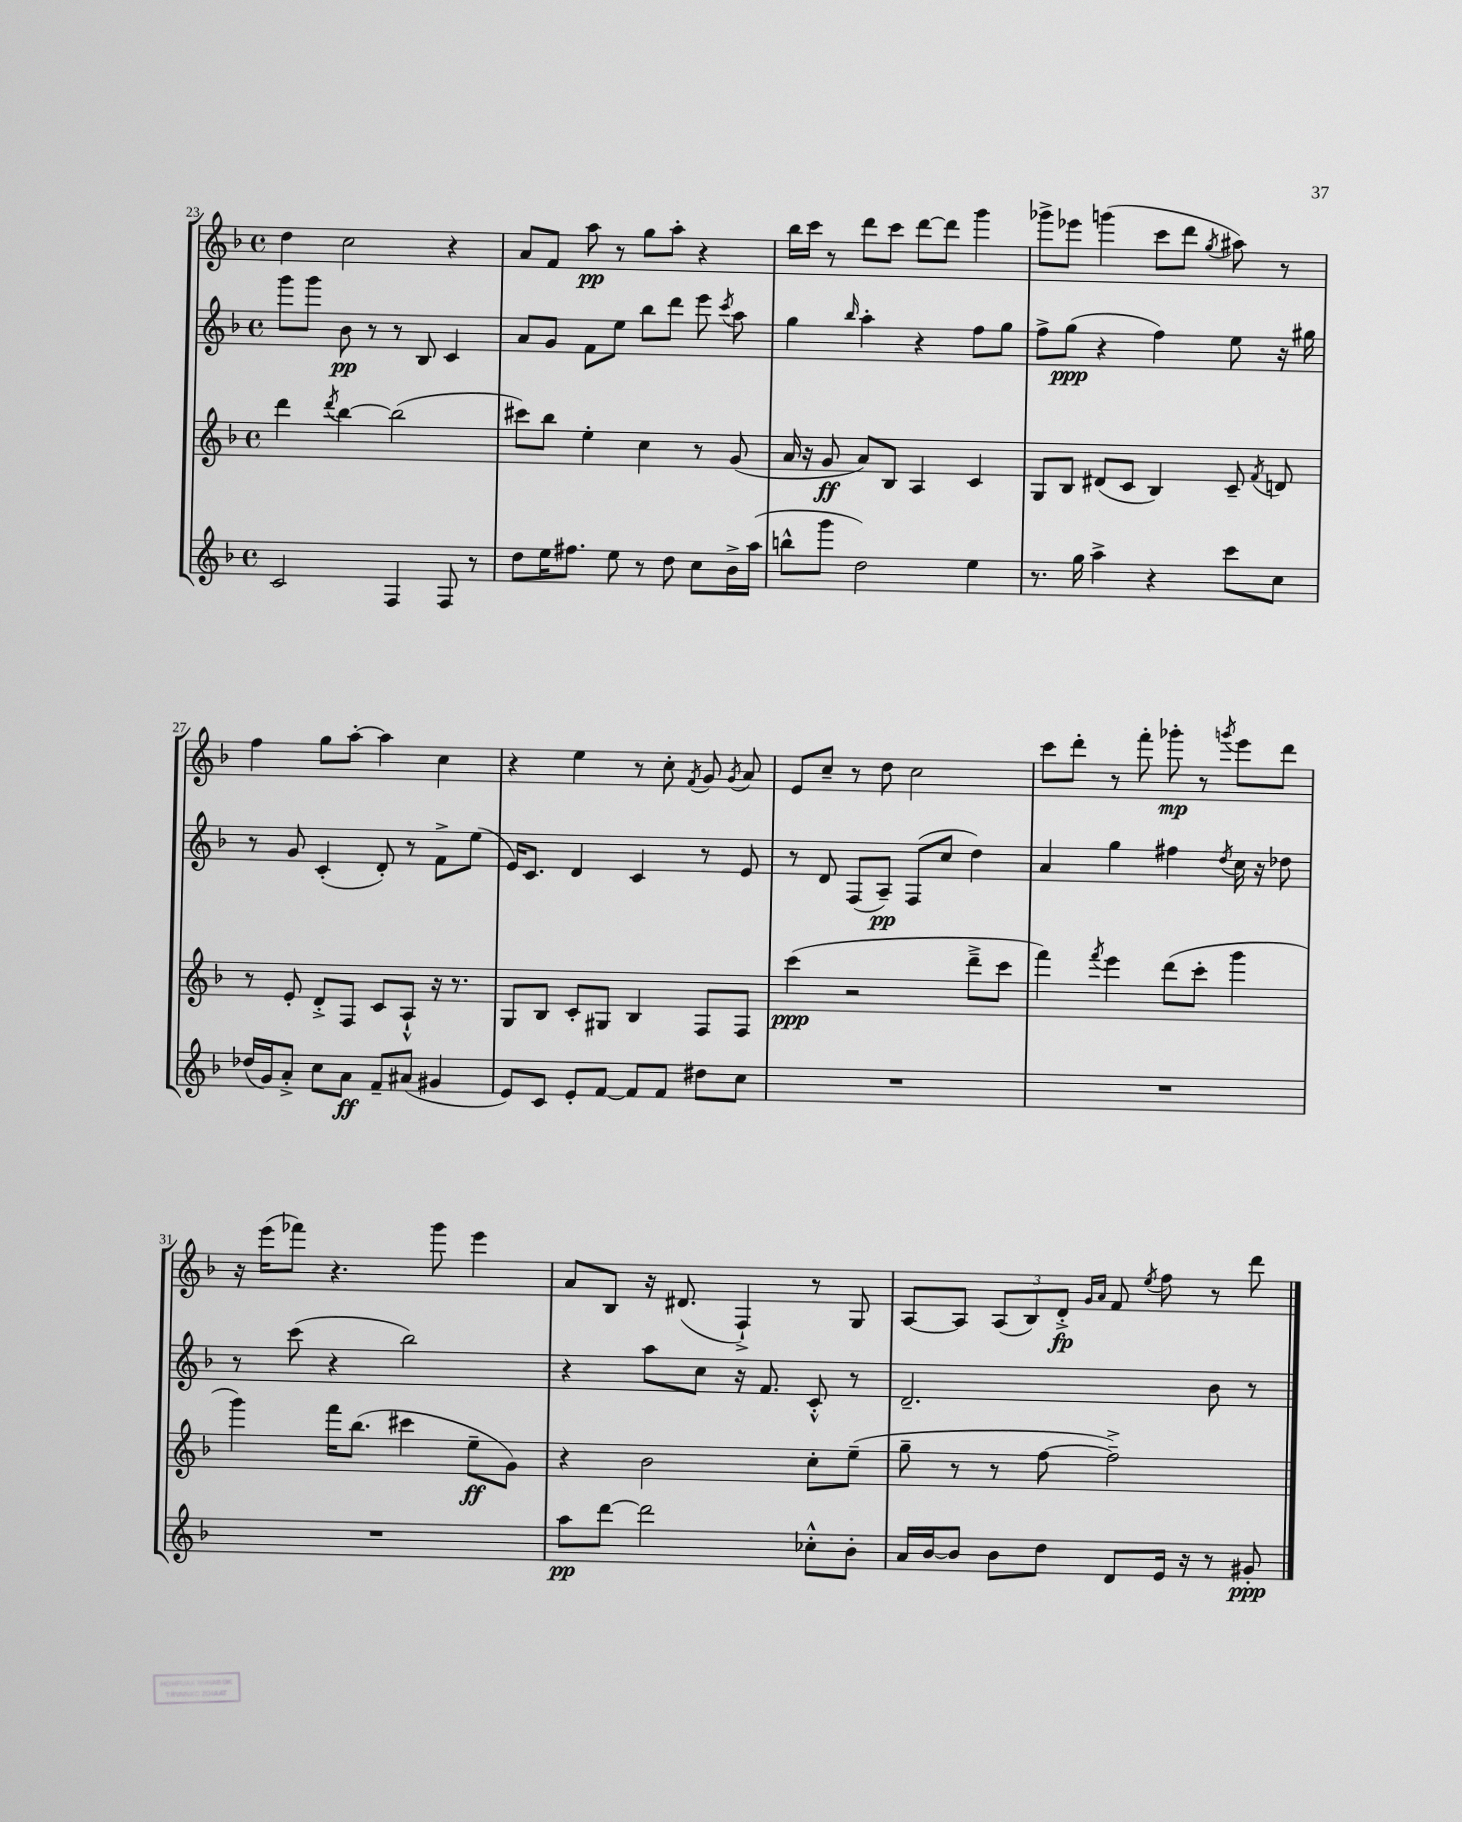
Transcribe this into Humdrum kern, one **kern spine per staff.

**kern	**dynam	**kern	**dynam	**kern	**dynam	**kern	**dynam
*part4	*part4	*part3	*part3	*part2	*part2	*part1	*part1
*staff4	*staff4	*staff3	*staff3	*staff2	*staff2	*staff1	*staff1
*clefG2	*	*clefG2	*	*clefG2	*	*clefG2	*
*k[b-]	*	*k[b-]	*	*k[b-]	*	*k[b-]	*
*M4/4	*	*M4/4	*	*M4/4	*	*M4/4	*
*met(c)	*	*met(c)	*	*met(c)	*	*met(c)	*
=23	=23	=23	=23	=23	=23	=23	=23
2c/	.	4ddd\	.	8ggg\L	.	4dd\	.
.	.	.	.	8ggg\J	.	.	.
.	.	8qddd/	.	.	.	.	.
.	.	[4bb-\	.	8b-\	pp	2cc\	.
.	.	.	.	8r	.	.	.
4F/	.	(2bb-\]	.	8r	.	.	.
.	.	.	.	8B-/	.	.	.
8F/	.	.	.	4c/	.	4r	.
8r	.	.	.	.	.	.	.
=24	=24	=24	=24	=24	=24	=24	=24
8dd\L	.	8ccc#X\L)	.	8a/L	.	8a/L	.
16ee\K	.	8bb-\J	.	8g/J	.	8f/J	.
8.ff#X\J	.	.	.	.	.	.	.
.	.	4ee'\	.	8f\L	.	8aa\	pp
8ee\	.	.	.	8ee\J	.	8r	.
8r	.	4cc\	.	8bb-\L	.	8gg\L	.
8dd\	.	.	.	8ddd\J	.	8aa'\J	.
8cc\L	.	8r	.	8eee\	.	4r	.
.	.	.	.	8qccc/	.	.	.
16b-^\L	.	(8g/	.	8aa\	.	.	.
(16aa\JJ	.	.	.	.	.	.	.
=25	=25	=25	=25	=25	=25	=25	=25
8bbn^^\L	.	16a/	.	4gg\	.	16bb-\LL	.
.	.	16r	.	.	.	16ccc\JJ	.
8ggg\J	.	8g/	ff	.	.	8r	.
.	.	.	.	16qqbb-/	.	.	.
2dd\)	.	8a/L)	.	4aa'\	.	8ddd\L	.
.	.	8B-/J	.	.	.	8ccc\J	.
.	.	4A/	.	4r	.	[8ddd\L	.
.	.	.	.	.	.	8ddd\J]	.
4ee\	.	4c/	.	8ff\L	.	4ggg\	.
.	.	.	.	8gg\J	.	.	.
=26	=26	=26	=26	=26	=26	=26	=26
8.r	.	8G/L	.	8ff^\L	.	8ggg-X^\L	.
.	.	8B-/J	.	(8gg\J	ppp	8eee-X\J	.
16gg\	.	.	.	.	.	.	.
4aa^\	.	(8d#X/L	.	4r	.	(4gggn\	.
.	.	8c/J	.	.	.	.	.
4r	.	4B-/)	.	4ff\)	.	8ccc\L	.
.	.	.	.	.	.	8ddd\J	.
.	.	.	.	.	.	8qgg/	.
8ccc\L	.	8c~/	.	8ee\	.	8aa#X\)	.
.	.	8qf/	.	.	.	.	.
8cc\J	.	8dn/	.	16r	.	8r	.
.	.	.	.	16gg#X\	.	.	.
!!LO:LB:g=z
=27	=27	=27	=27	=27	=27	=27	=27
(16dd-X/LL	.	8r	.	8r	.	4ff\	.
16g/J)	.	.	.	.	.	.	.
8a'^/J	.	8e'/	.	8g/	.	.	.
8cc\L	.	8d'^/L	.	(4c'/	.	8gg\L	.
8a\J	ff	8F/J	.	.	.	[8aa'\J	.
8f~/L	.	8c/L	.	8d'/)	.	4aa\]	.
(8a#X/J	.	8A`^^/J	.	8r	.	.	.
4g#X/	.	16r	.	8f^\L	.	4cc\	.
.	.	8.r	.	.	.	.	.
.	.	.	.	(8ee\J	.	.	.
=28	=28	=28	=28	=28	=28	=28	=28
8e/L)	.	8G/L	.	16e/KL)	.	4r	.
.	.	.	.	8.c/J	.	.	.
8c/J	.	8B-/J	.	.	.	.	.
8e'/L	.	8c'/L	.	4d/	.	4ee\	.
[8f/J	.	8G#X/J	.	.	.	.	.
8f/L]	.	4B-/	.	4c/	.	8r	.
8f/J	.	.	.	.	.	8cc'\	.
.	.	.	.	.	.	8qf/	.
8dd#X\L	.	8F/L	.	8r	.	8g/	.
.	.	.	.	.	.	8qg/	.
8cc\J	.	8F/J	.	8e/	.	8a/	.
=29	=29	=29	=29	=29	=29	=29	=29
1r	.	(4ccc\	ppp	8r	.	8e/L	.
.	.	.	.	8d/	.	8cc~/J	.
.	.	2r	.	(8F/L	.	8r	.
.	.	.	.	8A~/J)	pp	8dd\	.
.	.	.	.	(8F/L	.	2cc\	.
.	.	.	.	8cc/J	.	.	.
.	.	8ddd~^\L	.	4dd\)	.	.	.
.	.	8ccc\J	.	.	.	.	.
=30	=30	=30	=30	=30	=30	=30	=30
1r	.	4fff\)	.	4a/	.	8ccc\L	.
.	.	.	.	.	.	8ddd'\J	.
.	.	8qfff/	.	.	.	.	.
.	.	4eee\	.	4gg\	.	8r	.
.	.	.	.	.	.	8fff'\	.
.	.	(8ddd\L	.	4ff#X\	.	8ggg-X'\	mp
.	.	8ccc'\J	.	.	.	8r	.
.	.	.	.	8qdd/	.	8qgggn/	.
.	.	4ggg\	.	16cc\	.	8eee\L	.
.	.	.	.	16r	.	.	.
.	.	.	.	8dd-X\	.	8ddd\J	.
!!LO:LB:g=z
=31	=31	=31	=31	=31	=31	=31	=31
1r	.	4ggg\)	.	8r	.	16r	.
.	.	.	.	.	.	(16eee\KL	.
.	.	.	.	(8ccc\	.	8fff-X\J)	.
.	.	16fff\KL	.	4r	.	4.r	.
.	.	(8.bb-\J	.	.	.	.	.
.	.	4ccc#X\	.	2bb-\)	.	.	.
.	.	.	.	.	.	8ggg\	.
.	.	8ee~\L	ff	.	.	4eee\	.
.	.	8g\J)	.	.	.	.	.
=32	=32	=32	=32	=32	=32	=32	=32
8aa\L	pp	4r	.	4r	.	8a/L	.
[8ddd\J	.	.	.	.	.	8B-/J	.
2ddd\]	.	2b-\	.	8aa\L	.	16r	.
.	.	.	.	.	.	(8.d#X/	.
.	.	.	.	8cc\J	.	.	.
.	.	.	.	16r	.	4F`^/)	.
.	.	.	.	8.f/	.	.	.
8cc-X'^^\L	.	8cc'\L	.	8c'^^/	.	8r	.
8b-'\J	.	(8ee~\J	.	8r	.	8G/	.
=33	=33	=33	=33	=33	=33	=33	=33
16a/LL	.	8gg~\	.	2.d~/	.	[8A/L	.
[16b-/J	.	.	.	.	.	.	.
8b-/J]	.	8r	.	.	.	8A/J]	.
8b-\L	.	8r	.	.	.	(12A/L	.
.	.	.	.	.	.	12B-/)	.
8dd\J	.	[8ff\	.	.	.	.	.
.	.	.	.	.	.	12d'^/J	fp
.	.	.	.	.	.	16qqg/LL	.
.	.	.	.	.	.	16qqa/JJ	.
8d/L	.	2ff~^\])	.	.	.	8f/	.
.	.	.	.	.	.	8qee/	.
16e/Jk	.	.	.	.	.	8ff\	.
16r	.	.	.	.	.	.	.
8r	.	.	.	8b-\	.	8r	.
8g#X'/	ppp	.	.	8r	.	8ddd\	.
==	==	==	==	==	==	==	==
*-	*-	*-	*-	*-	*-	*-	*-
